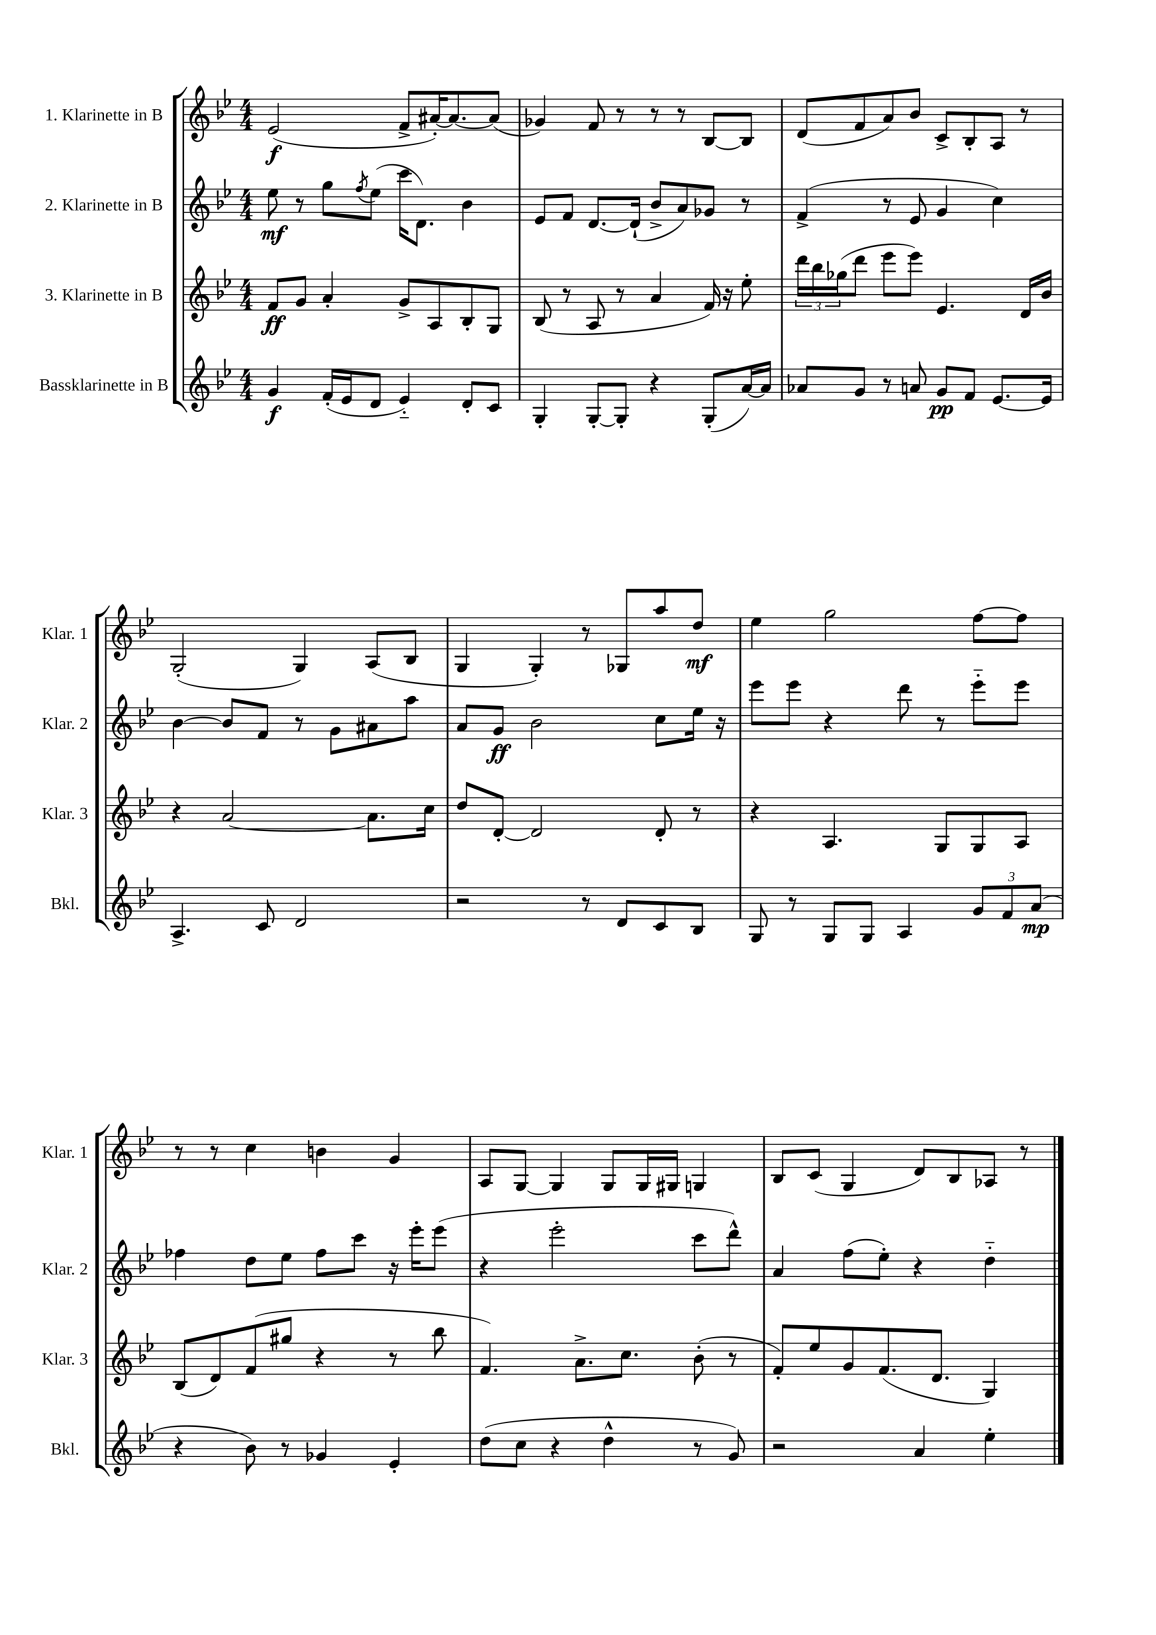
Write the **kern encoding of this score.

**kern	**dynam	**kern	**dynam	**kern	**dynam	**kern	**dynam
*part4	*part4	*part3	*part3	*part2	*part2	*part1	*part1
*staff4	*staff4	*staff3	*staff3	*staff2	*staff2	*staff1	*staff1
*I"Bassklarinette in B	*	*I"3. Klarinette in B	*	*I"2. Klarinette in B	*	*I"1. Klarinette in B	*
*I'Bkl.	*	*I'Klar. 3	*	*I'Klar. 2	*	*I'Klar. 1	*
*clefG2	*	*clefG2	*	*clefG2	*	*clefG2	*
*k[b-e-]	*	*k[b-e-]	*	*k[b-e-]	*	*k[b-e-]	*
*M4/4	*	*M4/4	*	*M4/4	*	*M4/4	*
=1	=1	=1	=1	=1	=1	=1	=1
4g/	f	8f/L	ff	8ee-\	mf	(2e-/	f
.	.	8g/J	.	8r	.	.	.
(16f'/LL	.	4a'/	.	8gg\L	.	.	.
16e-/J	.	.	.	.	.	.	.
.	.	.	.	8qff/	.	.	.
8d/J	.	.	.	(8ee-\J	.	.	.
4e-/)	.	8g^/L	.	16ccc\KL	.	8f^/L	.
.	.	.	.	8.d\J)	.	.	.
.	.	8A/	.	.	.	[16a#X'/K)	.
.	.	.	.	.	.	8.a#/_	.
8d'/L	.	8B-'/	.	4b-\	.	.	.
8c/J	.	8G/J	.	.	.	(8a#/J]	.
=2	=2	=2	=2	=2	=2	=2	=2
4G'/	.	(8B-/	.	8e-/L	.	4g-X/)	.
.	.	8r	.	8f/J	.	.	.
[8G'/L	.	8A/	.	[8.d/L	.	8f/	.
8G'/J]	.	8r	.	.	.	8r	.
.	.	.	.	(16d`/Jk]	.	.	.
4r	.	4a/	.	8b-^/L	.	8r	.
.	.	.	.	8a/)	.	8r	.
(8G'/L	.	16f/)	.	8g-X/J	.	[8B-/L	.
.	.	16r	.	.	.	.	.
[16a/L)	.	8ee-'\	.	8r	.	8B-/J]	.
16a/JJ]	.	.	.	.	.	.	.
=3	=3	=3	=3	=3	=3	=3	=3
8a-X/L	.	24ddd\LL	.	(4f^/	.	(8d/L	.
.	.	24bb-\	.	.	.	.	.
.	.	(24gg-X\J	.	.	.	.	.
8g/J	.	8ddd\J	.	.	.	8f/	.
8r	.	8eee-\L	.	8r	.	8a/)	.
8an/	.	8eee-\J)	.	8e-/	.	8b-/J	.
8g/L	pp	4.e-/	.	4g/	.	8c^/L	.
8f/J	.	.	.	.	.	8B-'/	.
[8.e-/L	.	.	.	4cc\)	.	8A/J	.
.	.	16d/LL	.	.	.	8r	.
16e-/Jk]	.	16b-/JJ	.	.	.	.	.
!!LO:LB:g=z
=4	=4	=4	=4	=4	=4	=4	=4
4.A^/	.	4r	.	[4b-\	.	(2G'/	.
.	.	[2a/	.	8b-/L]	.	.	.
8c/	.	.	.	8f/J	.	.	.
2d/	.	.	.	8r	.	4G/)	.
.	.	.	.	8g\L	.	.	.
.	.	8.a\L]	.	8a#X\	.	(8A/L	.
.	.	.	.	8aa\J	.	8B-/J	.
.	.	16cc\Jk	.	.	.	.	.
=5	=5	=5	=5	=5	=5	=5	=5
2r	.	8dd/L	.	8a/L	.	4G/	.
.	.	[8d'/J	.	8g/J	ff	.	.
.	.	2d/]	.	2b-\	.	4G'/)	.
8r	.	.	.	.	.	8r	.
8d/L	.	.	.	.	.	8G-X/L	.
8c/	.	8d'/	.	8cc\L	.	8aa/	.
8B-/J	.	8r	.	16ee-\Jk	.	8dd/J	mf
.	.	.	.	16r	.	.	.
=6	=6	=6	=6	=6	=6	=6	=6
8G/	.	4r	.	8eee-\L	.	4ee-\	.
8r	.	.	.	8eee-\J	.	.	.
8G/L	.	4.A/	.	4r	.	2gg\	.
8G/J	.	.	.	.	.	.	.
4A/	.	.	.	8ddd\	.	.	.
.	.	8G/L	.	8r	.	.	.
12g/L	.	8G/	.	8eee-\L	.	[8ff\L	.
12f/	.	.	.	.	.	.	.
.	.	8A/J	.	8eee-\J	.	8ff\J]	.
(12a/J	mp	.	.	.	.	.	.
!!LO:LB:g=z
=7	=7	=7	=7	=7	=7	=7	=7
4r	.	(8B-/L	.	4ff-X\	.	8r	.
.	.	8d/)	.	.	.	8r	.
8b-\)	.	(8f/	.	8dd\L	.	4cc\	.
8r	.	8gg#X/J	.	8ee-\J	.	.	.
4g-X/	.	4r	.	8ff-\L	.	4bn\	.
.	.	.	.	8ccc\J	.	.	.
4e-'/	.	8r	.	16r	.	4g/	.
.	.	.	.	16eee-'\KL	.	.	.
.	.	8bb-\	.	(8eee-\J	.	.	.
=8	=8	=8	=8	=8	=8	=8	=8
(8dd\L	.	4.f/)	.	4r	.	8A/L	.
8cc\J	.	.	.	.	.	[8G/J	.
4r	.	.	.	2eee-'\	.	4G/]	.
.	.	8.a^\L	.	.	.	.	.
4dd^^\	.	.	.	.	.	8G/L	.
.	.	8.cc\J	.	.	.	.	.
.	.	.	.	.	.	16G/L	.
.	.	.	.	.	.	16G#X/JJ	.
8r	.	(8b-'\	.	8ccc\L	.	4Gn/	.
8g/)	.	8r	.	8ddd^^\J)	.	.	.
=9	=9	=9	=9	=9	=9	=9	=9
2r	.	8f'/L)	.	4a/	.	8B-/L	.
.	.	8ee-/	.	.	.	(8c/J	.
.	.	8g/	.	(8ff\L	.	4G/	.
.	.	(8.f/	.	8ee-'\J)	.	.	.
4a/	.	.	.	4r	.	8d/L)	.
.	.	8.d/J	.	.	.	.	.
.	.	.	.	.	.	8B-/	.
4ee-'\	.	4G/)	.	4dd\	.	8A-X/J	.
.	.	.	.	.	.	8r	.
==	==	==	==	==	==	==	==
*-	*-	*-	*-	*-	*-	*-	*-
